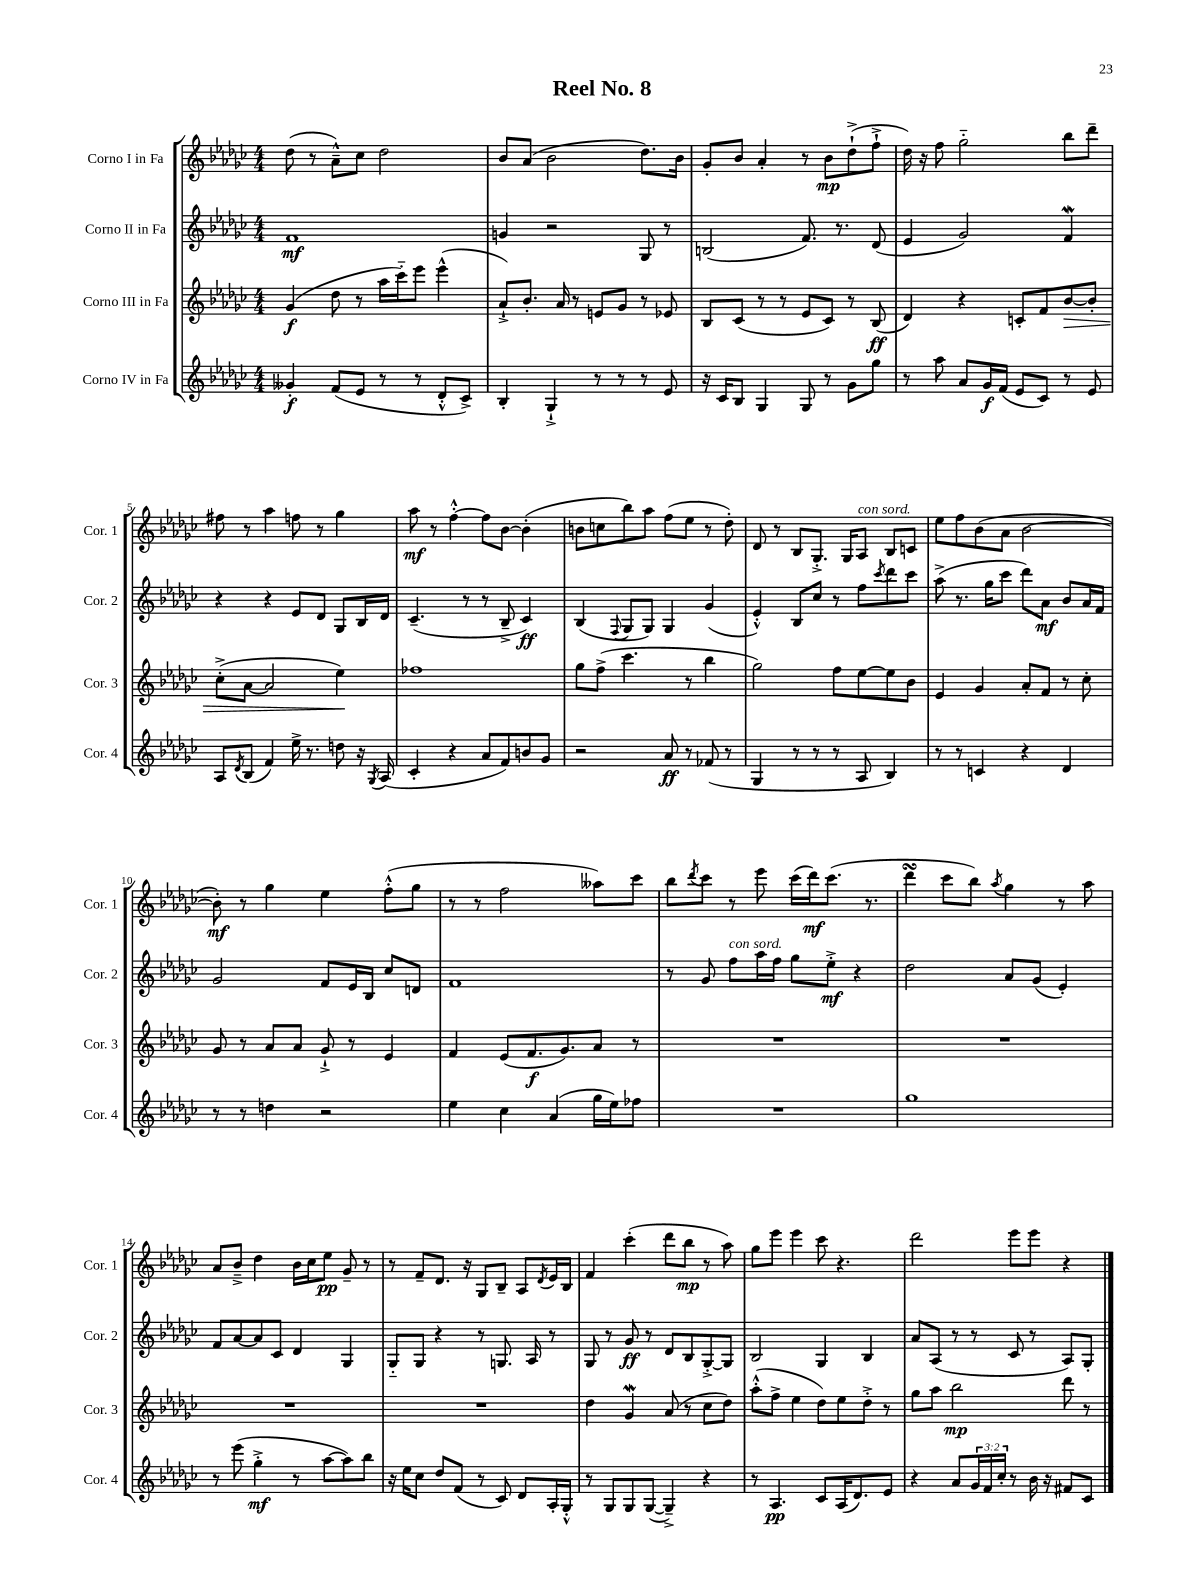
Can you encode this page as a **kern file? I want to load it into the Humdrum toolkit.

**kern	**kern	**kern	**kern
*staff4	*staff3	*staff2	*staff1
*clefG2	*clefG2	*clefG2	*clefG2
*k[b-e-a-d-g-c-]	*k[b-e-a-d-g-c-]	*k[b-e-a-d-g-c-]	*k[b-e-a-d-g-c-]
*M4/4	*M4/4	*M4/4	*M4/4
4g--'	(4g-	1f	(8dd-
.	.	.	8r
(8f	8dd-	.	8a-~^^)
8e-	8r	.	8cc-
8r	16aa-	.	2dd-
.	16ccc-'~)	.	.
8r	8eee-	.	.
8d-'^^	(4eee-^^	.	.
8c-^)	.	.	.
=	=	=	=
4B-'	8a-`^)	4g	8b-
.	8.b-'	.	(8a-
4G-`^	.	2r	2b-
.	16a-	.	.
.	8r	.	.
8r	8e	.	.
8r	8g-	.	.
8r	8r	8G-	8.dd-)
8e-	8e-	8r	.
.	.	.	16b-
=	=	=	=
16r	8B-	(2B	8g-'
16c-	.	.	.
8B-	(8c-	.	8b-
4G-	8r	.	4a-'
.	8r	.	.
8G-	8e-	8.f)	8r
8r	8c-)	.	8b-
.	.	8.r	.
8g-	8r	.	(8dd-`^
8gg-	(8B-	(8d-	8ff`^
=	=	=	=
8r	4d-)	4e-	16dd-)
.	.	.	16r
8aa-	.	.	8ff
8a-	4r	2g-)	2gg-'~
16g-	.	.	.
(16f	.	.	.
8e-	8c'	.	.
8c-)	8f	.	.
8r	[8b-	4f	8bb-
8e-	8b-']	.	8ddd-~
=	=	=	=
8A-	(8cc-'^	4r	8ff#
8qd-	.	.	.
(8B-	[8a-	.	8r
4f)	2a-]	4r	4aa-
16ee-^	.	8e-	8ff
8.r	.	.	.
.	.	8d-	8r
8dd	4ee-)	8G-	4gg-
16r	.	16B-	.
8qG-	.	.	.
(16A-	.	16d-	.
=	=	=	=
4c-'	1ff-	(4.c-~	8aa-
.	.	.	8r
4r	.	.	[4ff'^^
.	.	8r	.
8a-	.	8r	8ff]
8f)	.	8B-~^	[8b-
8b	.	4c-)	(4b-']
8g-	.	.	.
=	=	=	=
2r	8gg-	(4B-	8b
.	(8ff^	.	8cc
.	.	8qqF	.
.	4.ccc-	8G-	8bb-)
.	.	8G-)	8aa-
8a-	.	4G-	(8ff
8r	8r	.	8ee-
(8f-	4bb-	(4g-	8r
8r	.	.	8dd-')
=	=	=	=
4G-	2gg-)	4e-'^^)	8d-
.	.	.	8r
8r	.	8B-	8B-
8r	.	8cc-	8.G-'^
8r	8ff	8r	.
.	.	.	16G-
8A-	[8ee-	8ff	8A-
.	.	8qccc-	.
4B-)	8ee-]	8ddd-	8B-
.	8b-	8ccc-	8c
=	=	=	=
8r	4e-	(8aa-^	8ee-
8r	.	8.r	8ff
4c	4g-	.	(8b-
.	.	16gg-	.
.	.	8ccc-	8a-
4r	8a-'	8ddd-)	[2b-
.	8f	8a-	.
4d-	8r	8b-	.
.	8cc-'	16a-	.
.	.	16f	.
=	=	=	=
8r	8g-	2g-	8b-'])
8r	8r	.	8r
4dd	8a-	.	4gg-
.	8a-	.	.
2r	8g-`^	8f	4ee-
.	8r	16e-	.
.	.	16B-	.
.	4e-	8cc-	(8ff'^^
.	.	8d	8gg-
=	=	=	=
4ee-	4f	1f	8r
.	.	.	8r
4cc-	(8e-	.	2ff
.	8.f	.	.
(4a-	.	.	.
.	8.g-)	.	.
16gg-	8a-	.	8aa--)
16ee-)	.	.	.
8ff-	8r	.	8ccc-
=	=	=	=
1r	1r	8r	8bb-
.	.	.	8qddd-
.	.	8g-	8ccc-
.	.	8ff	8r
.	.	16aa-	8eee-
.	.	16ff	.
.	.	8gg-	(16ccc-
.	.	.	16ddd-)
.	.	8ee-'^	(8.ccc-
.	.	4r	.
.	.	.	8.r
=	=	=	=
1gg-	1r	2dd-	4ddd-
.	.	.	8ccc-
.	.	.	8bb-)
.	.	.	8qaa-
.	.	8a-	4gg-
.	.	(8g-	.
.	.	4e-')	8r
.	.	.	8aa-
=	=	=	=
8r	1r	8f	8a-
(8eee-	.	[8a-	8b-~^
4gg-'^	.	8a-]	4dd-
.	.	8c-	.
8r	.	4d-	16b-
.	.	.	16cc-
[8aa-	.	.	8ee-
8aa-])	.	4G-	8g-~
8bb-	.	.	8r
=	=	=	=
16r	1r	8G-'~	8r
16ee-	.	.	.
8cc-	.	8G-	8f~
8dd-	.	4r	8.d-
(8f	.	.	.
.	.	.	16r
8r	.	8r	8G-
8c-)	.	8.G	8B-~
8d-	.	.	8A-
.	.	16A-	.
.	.	.	8qd-
16A-'	.	8r	16e-
16G-'^^	.	.	16B-
=	=	=	=
8r	4dd-	8G-	4f
8G-	.	8r	.
8G-	4g-	8g-	(4ccc-'
([8G-	.	8r	.
4G-~^])	(8a-	8d-	8ddd-
.	8r	8B-	8bb-
4r	8cc-	[8G-'^	8r
.	8dd-)	8G-]	8aa-)
=	=	=	=
8r	(8aa-'^^	2B-	8gg-
4.A-	8ff^	.	8eee-
.	4ee-	.	4eee-
8c-	8dd-)	4G-	8ccc-
(16A-	8ee-	.	4.r
8.d-)	.	.	.
.	8dd-'^	4B-	.
8e-	8r	.	.
=	=	=	=
4r	8gg-	8a-	2ddd-
.	8aa-	(8A-	.
8a-	2bb-	8r	.
24g-	.	8r	.
24f	.	.	.
24cc-'	.	.	.
8r	.	8c-	8eee-
16b-	.	8r	8eee-
16r	.	.	.
8f#	8ddd-	8A-)	4r
8c-	8r	8G-'	.
==	==	==	==
*-	*-	*-	*-
